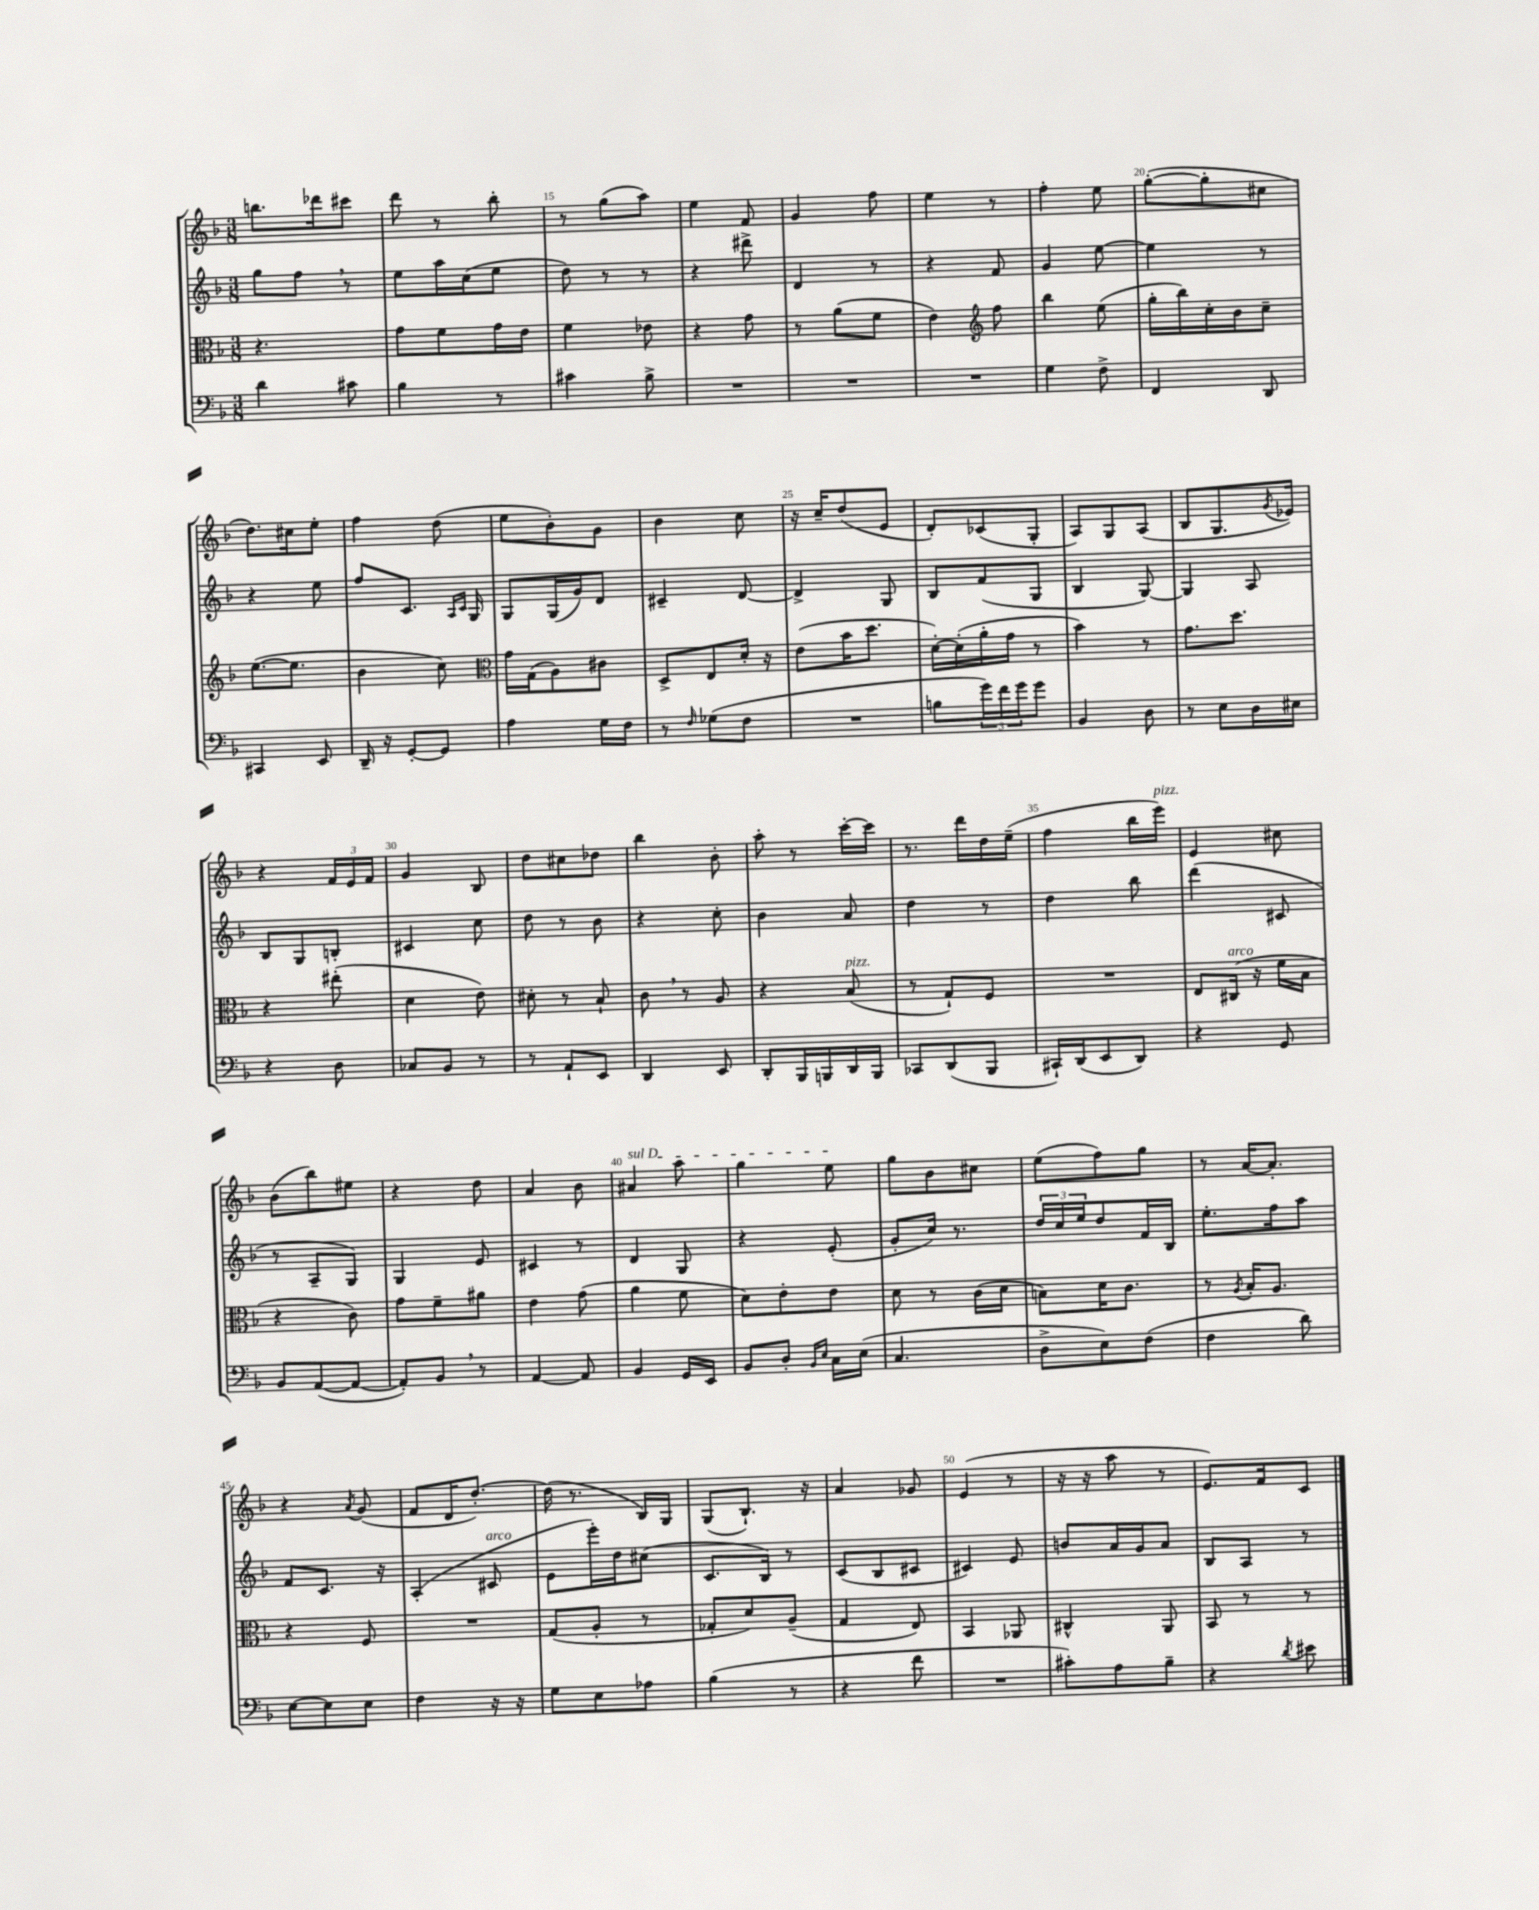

**kern	**kern	**kern	**kern
*staff4	*staff3	*staff2	*staff1
*clefF4	*clefC3	*clefG2	*clefG2
*k[b-]	*k[b-]	*k[b-]	*k[b-]
*M3/8	*M3/8	*M3/8	*M3/8
4d\	4.r	8gg\L	8.bb\L
.	.	8ff\J	.
.	.	.	16ddd-\k
8c#\	.	8r	8ccc#\J
=	=	=	=
4B-\	8g\L	8ee\L	8ddd\
.	8f\	16aa\L	8r
.	.	(16cc\J	.
8r	16g\L	8ee\J	8bb-'\
.	16e\JJ	.	.
=	=	=	=
4c#\	4f\	8dd\)	8r
.	.	8r	(8gg\L
8B-^\	8e-\	8r	8aa\J)
=	=	=	=
4.r	4r	4r	4ee\
.	8g\	8ddd#^\	8f/
=	=	=	=
4.r	8r	4d/	4g/
.	(8a\L	.	.
.	8f\J	8r	8ff\
=	=	=	=
4.r	4e\)	4r	4ee\
*	*clefG2	*	*
.	8ff\	8f/	8r
=	=	=	=
4G\	4bb-\	4g/	4ff'\
8F^\	(8ee\	[8ee\	8ee\
=	=	=	=
4FF/	16gg'\LL	4ee\]	([8gg'\L
.	16bb-\)	.	.
.	16cc'\	.	8gg'\]
.	16b-\J	.	.
8DD/	8cc~\J	8r	8cc#\J
=	=	=	=
4CC#/	([8.ee\L	4r	8.dd\L)
.	8.ee\]J	.	16cc#\k
8EE/	.	8ee\	8ee'\J
=	=	=	=
16DD~/	4b-\	8ff/L	4ff\
16r	.	.	.
[8GG'/L	.	8.c/J	.
8GG/]J	8cc\)	.	(8dd\
.	.	16qqA/LL	.
.	.	16qqc/JJ	.
.	.	16G/	.
=	=	=	=
*	*clefC3	*	*
4A\	16g\LL	8G/L	8ee\L
.	(16G\J	.	.
.	8A\)	(16G/L	8b-'\)
.	.	16g/J)	.
16G\LL	8c#\J	8d/J	8g\J
16F\JJ	.	.	.
=	=	=	=
8r	8D^/L	4c#~/	4b-\
16qqF/	.	.	.
(8G-\L	8E/	.	.
8F\J	16d'/Jk	[8d/	8cc\
.	16r	.	.
=	=	=	=
4.r	(8e\L	4d^/]	16r
.	.	.	16cc~/LK
.	16b-\K	.	(8dd/
.	8.dd\J	.	.
.	.	8G/	8e/J
=	=	=	=
8B\L	[16d'\LL)	8B-/L	8d'/L)
.	(16d'\]	.	.
24g\L)	16a'\	(8f/	(8c-/
24f\	.	.	.
.	16g\JJ	.	.
24g\J	.	.	.
8g\J	8r	8G/J	8G'/J
=	=	=	=
4BB-/	4b-\)	4B-/	8A/L)
.	.	.	8G/
8D\	8r	[8G/)	(8A/J
=	=	=	=
8r	8.g\L	4G/]	8B-/L
8E\L	.	.	8.G/
.	8.dd\J	.	.
16D\L	.	8A/	.
.	.	.	8qg/
16E#\JJ	.	.	16e-/Jk)
=	=	=	=
4r	4r	8B-/L	4r
.	.	8G/	.
8D\	(8ee#'\	8B'/J	24f/LL
.	.	.	24e/
.	.	.	24f/JJ
=	=	=	=
8C-/L	4d\	4c#/	4g/
8BB-/J	.	.	.
8r	8e\)	8cc\	8B-/
=	=	=	=
8r	8d#'\	8dd\	8dd\L
8AA`/L	8r	8r	8cc#\
8EE/J	8B-`/	8b-\	8dd-\J
=	=	=	=
4DD/	8c\	4r	4bb-\
.	8r	.	.
8EE/	8A/	8cc'\	8b-'\
=	=	=	=
8DD'/L	4r	4b-\	8aa'\
16BBB-/L	.	.	8r
16BBB/	.	.	.
16DD/	(8B-/	8a/	[16ccc'\LL
16BBB/JJ	.	.	16ccc\]JJ
=	=	=	=
8CC-/L	8r	4dd\	8.r
(8DD/	8G`/L)	.	.
.	.	.	16ddd\LL
8BBB-/J	8F/J	8r	16dd\
.	.	.	(16ee~\JJ
=	=	=	=
16CC#`/LL)	4.r	4dd\	4ff\
(16DD/J	.	.	.
8EE/	.	.	.
8DD/J)	.	8bb-\	16bb-\LL
.	.	.	16eee\JJ)
=	=	=	=
4r	8E/L	(4ddd\	4e/
.	(16C#/Jk	.	.
.	16r	.	.
8GG/	16f\LL	8c#/	8cc#\
.	16B-\JJ	.	.
=	=	=	=
8BB-/L	4r	8r	(8b-\L
([8AA/	.	8A~/L	8bb-\)
8AA/_J	8c\)	8G/J)	8ee#\J
=	=	=	=
8AA'/]L)	8g\L	4G/	4r
8BB-/J	8f~\	.	.
8r	8a#\J	8e/	8dd\
=	=	=	=
[4AA/	4e\	4c#/	4a/
8AA/]	(8g\	8r	8b-\
=	=	=	=
4BB-/	4a\	4d/	4a#/
16GG/LL	8f\	8G/	8aa\
16EE/JJ	.	.	.
=	=	=	=
8BB-/L	8d\L)	4r	4gg\
8D'/J	8e'\	.	.
16qqBB-/LL	.	.	.
16qqE/JJ	.	.	.
16C\LL	8e\J	(8e'/	8ee\
(16E\JJ	.	.	.
=	=	=	=
4.C/	8d\	8g'/L	8gg\L
.	8r	16cc/Jk)	8b-\
.	.	8.r	.
.	(16c\LL	.	8cc#\J
.	16d\JJ	.	.
=	=	=	=
8D^\L	8B\L)	24dd/LL	(8ee\L
.	.	24cc/	.
.	.	24ee/J	.
8E\)	16d\K	8dd/	8ff\)
.	8.c\J	.	.
(8F\J	.	16f/L	8gg\J
.	.	16B-/JJ	.
=	=	=	=
4F\	8r	8.ee'\L	8r
.	8qA/	.	.
.	16B-'/LK	.	[16a/LK
.	8.A/J	16ff\k	8.a'/]J
8d\)	.	8aa\J	.
=	=	=	=
[8E\L	4r	8f/L	4r
8E\]	.	8.c/J	.
.	.	.	8qa/
8E\J	8F/	.	(8g/
.	.	16r	.
=	=	=	=
4F\	4.r	(4A'/	8f/L
.	.	.	16d/K
.	.	.	[8.dd'/J)
16r	.	8c#/	.
16r	.	.	.
=	=	=	=
8G\L	(8G/L	8e\L	(16dd\]
.	.	.	8.r
8E\	8A'/J	16eee'\L)	.
.	.	16dd\J	.
8A-\J	8r	(8cc#\J	16B-/LL)
.	.	.	16G/JJ
=	=	=	=
(4B-\	8G-'/L	8.c/L	(8G/L
.	8d/)	.	8.B-`/J)
.	.	16B-/Jk)	.
8r	(8A~/J	8r	.
.	.	.	16r
=	=	=	=
4r	4G/	(8c/L	4a/
.	.	8B-/	.
8f\	8E/)	8c#/J	8g-/
=	=	=	=
4.r	4BB-/	4c#/)	(4e/
.	8AA-/	8e/	8r
=	=	=	=
8c#'\L)	4C#^^/	8b/L	16r
.	.	.	16r
8A\	.	16a/L	8aa\
.	.	16g/J	.
8B-~\J	8AA/	8a/J	8r
=	=	=	=
4r	8BB-/	8B-/L	8.e/L)
.	8r	8A/J	.
.	.	.	16f/k
8qd/	.	.	.
8e#\	8r	8r	8c/J
==	==	==	==
*-	*-	*-	*-
